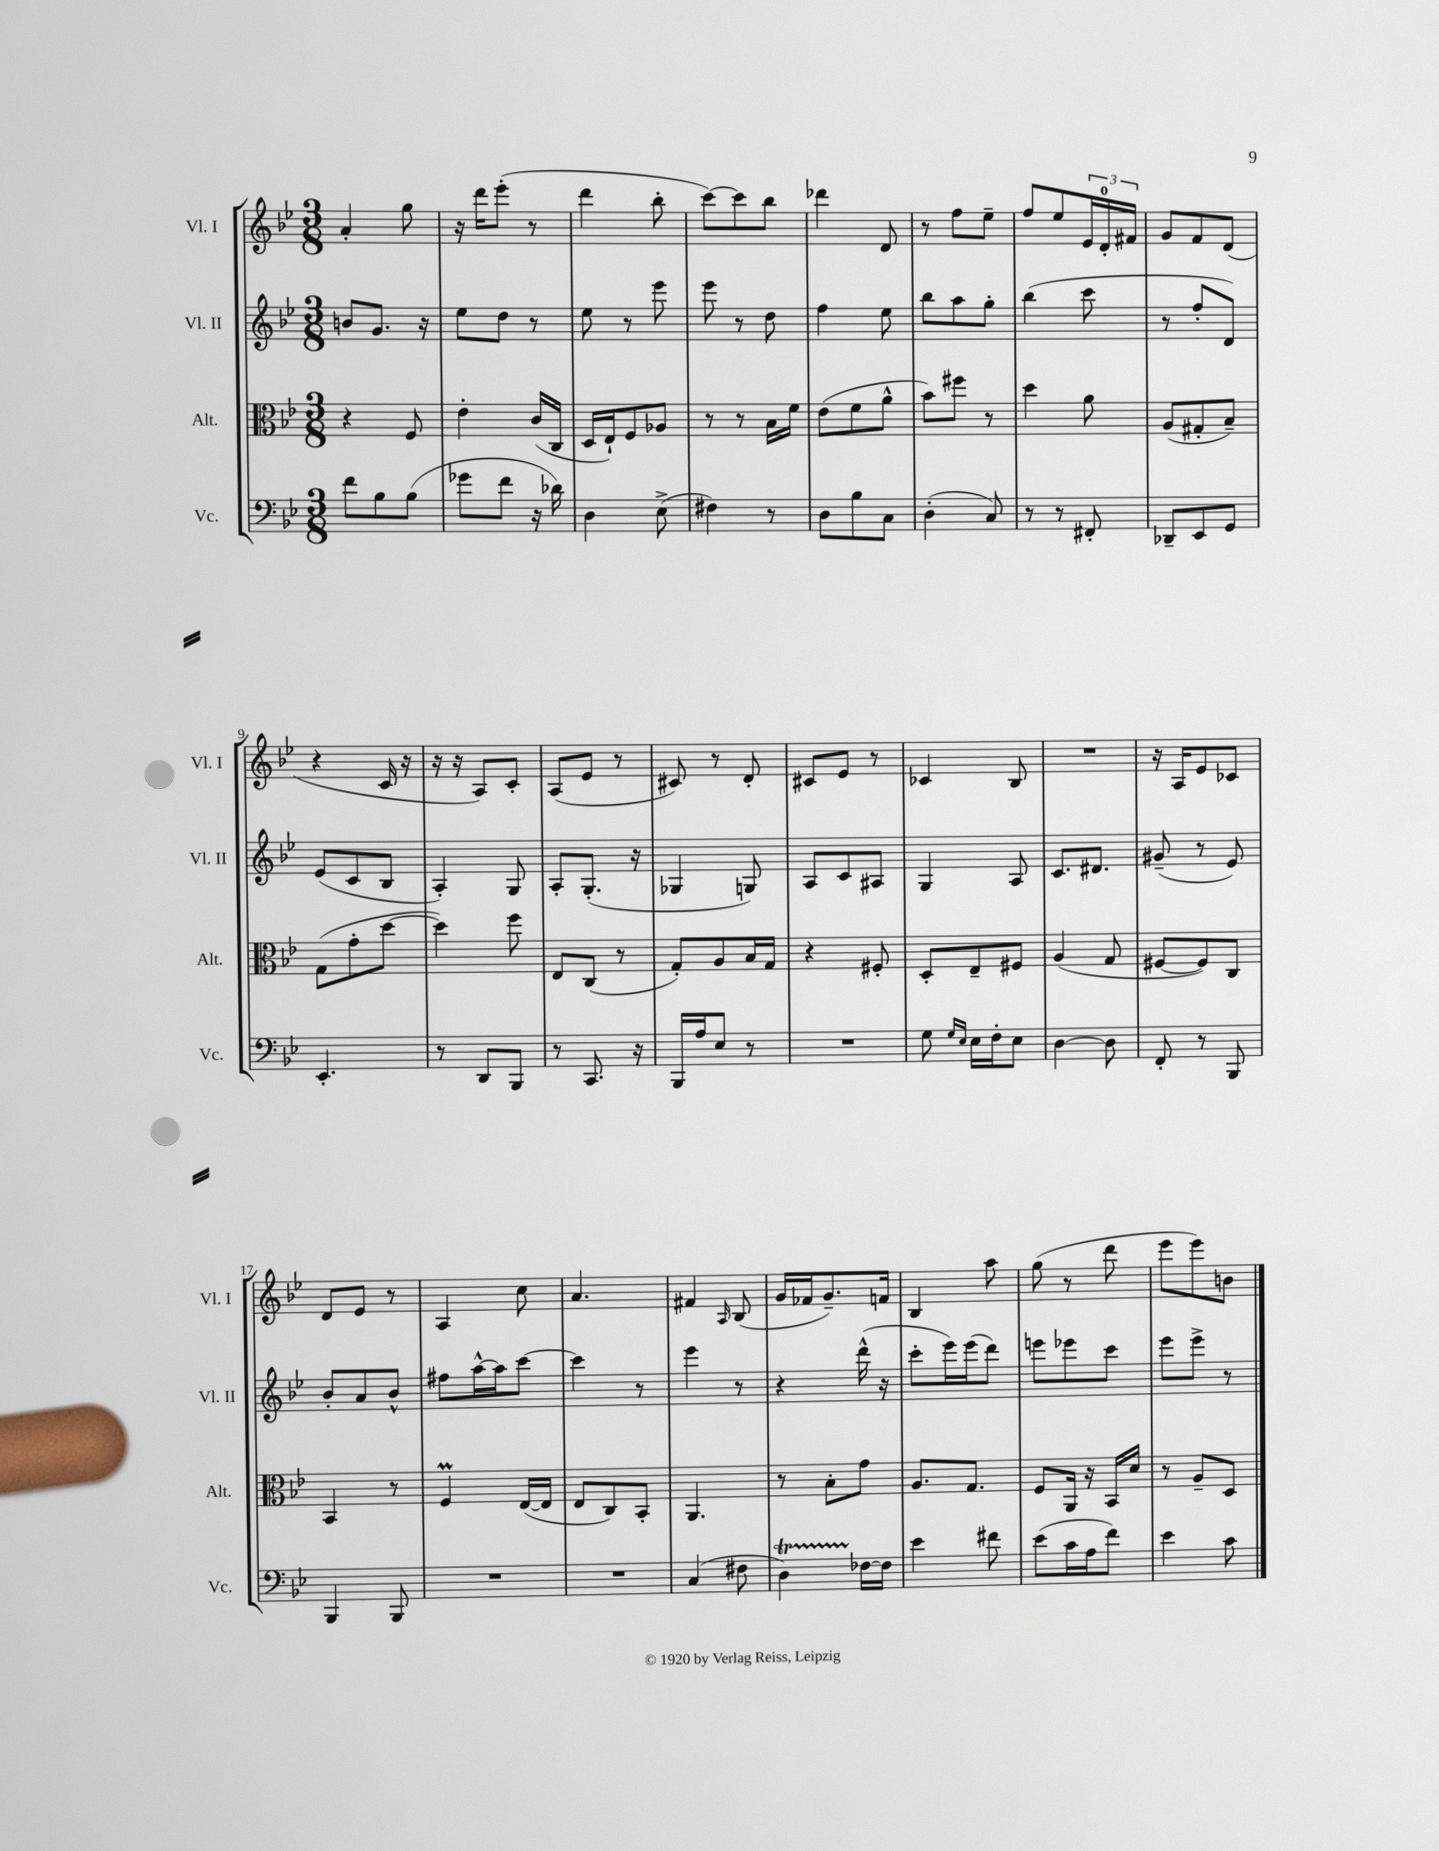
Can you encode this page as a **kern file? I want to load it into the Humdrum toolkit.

**kern	**kern	**kern	**kern
*staff4	*staff3	*staff2	*staff1
*clefF4	*clefC3	*clefG2	*clefG2
*k[b-e-]	*k[b-e-]	*k[b-e-]	*k[b-e-]
*M3/8	*M3/8	*M3/8	*M3/8
8f	4r	8b	4a'
8B-	.	8.g	.
(8B-	8F	.	8gg
.	.	16r	.
=	=	=	=
8g-	4e-'	8ee-	16r
.	.	.	16ddd
8f	.	8dd	(8eee-'
16r	(16c	8r	8r
16d-)	16C	.	.
=	=	=	=
4D	16D	8ee-	4ddd
.	16E-`)	.	.
.	8F	8r	.
(8E-^	8A-	8eee-	8bb-'
=	=	=	=
4F#)	8r	8eee-	[8ccc)
.	8r	8r	8ccc]
8r	16B-	8dd	8bb-
.	16f	.	.
=	=	=	=
8D	(8e-	4ff	4ddd-
8B-	8f	.	.
8C	8a^^	8ee-	8d
=	=	=	=
(4D'	8b-)	8bb-	8r
.	8ff#	8aa	8ff
8C)	8r	8gg'	8ee-~
=	=	=	=
8r	4dd	(4bb-	8ff
8r	.	.	8ee-
8FF#'	8a	8ccc	24e-
.	.	.	24d'
.	.	.	24f#
=	=	=	=
8DD-~	(8A	8r	8g
8EE-	8G#'	8ff'	8f
8GG	8B-~)	8d)	(8d
=	=	=	=
4.EE-'	(8G	(8e-	4r
.	8g'	8c	.
.	[8dd	8B-	16c
.	.	.	16r
=	=	=	=
8r	4dd])	4A')	16r
.	.	.	16r
8DD	.	.	8A)
8BBB-	8ff	8G	8c'
=	=	=	=
8r	8E-	8A'	(8A
8.CC	(8C	(8.G'	8e-
.	8r	.	8r
16r	.	16r	.
=	=	=	=
16BBB-	8G')	4G-	8c#)
16A	.	.	.
8E-	8A	.	8r
8r	16B-	8G)	8d'
.	16G	.	.
=	=	=	=
4.r	4r	8A	8c#
.	.	8c	8e-
.	8F#'	8A#	8r
=	=	=	=
8G	8D'	4G	4c-
16qqG	.	.	.
16qqE-	.	.	.
16E-	8E-~	.	.
16F'	.	.	.
8E-	8F#	8A	8B-
=	=	=	=
[4D	(4A	8.c	4.r
.	.	8.d#	.
8D]	8G	.	.
=	=	=	=
8FF'	[8F#	(8g#~	16r
.	.	.	16A
8r	8F#])	8r	8e-
8BBB-	8C	8e-)	8c-
=	=	=	=
4BBB-	4BB-	8b-'	8d
.	.	8a	8e-
8BBB-	8r	8b-^^	8r
=	=	=	=
4.r	4F	8ff#	4A
.	.	[16aa^^	.
.	.	16aa]	.
.	([16E-	[8ccc	8cc
.	16E-]	.	.
=	=	=	=
4.r	8E-	4ccc]	4.a
.	8C)	.	.
.	8BB-'	8r	.
=	=	=	=
(4C	4.AA	4eee-	4f#
.	.	.	16qqA
8F#	.	8r	(8B-
=	=	=	=
4D)	8r	4r	16g
.	.	.	16f-
.	8B-'	.	8.g~)
[16F-	8g	(16ddd^^	.
16F-]	.	16r	16f
=	=	=	=
4e-	8.A	8ccc'	4B-
.	.	16eee-)	.
.	8.G	(16eee-	.
8f#	.	8ddd)	8aa
=	=	=	=
(8e-	8F	8eee	(8gg
16c	16AA	8eee-	8r
16A	16r	.	.
8f)	16BB-	8ccc	8ddd
.	16d	.	.
=	=	=	=
4e-	8r	8eee-	8eee-
.	8A~	8eee-^	8eee-)
8c	8D	8r	8b
==	==	==	==
*-	*-	*-	*-
